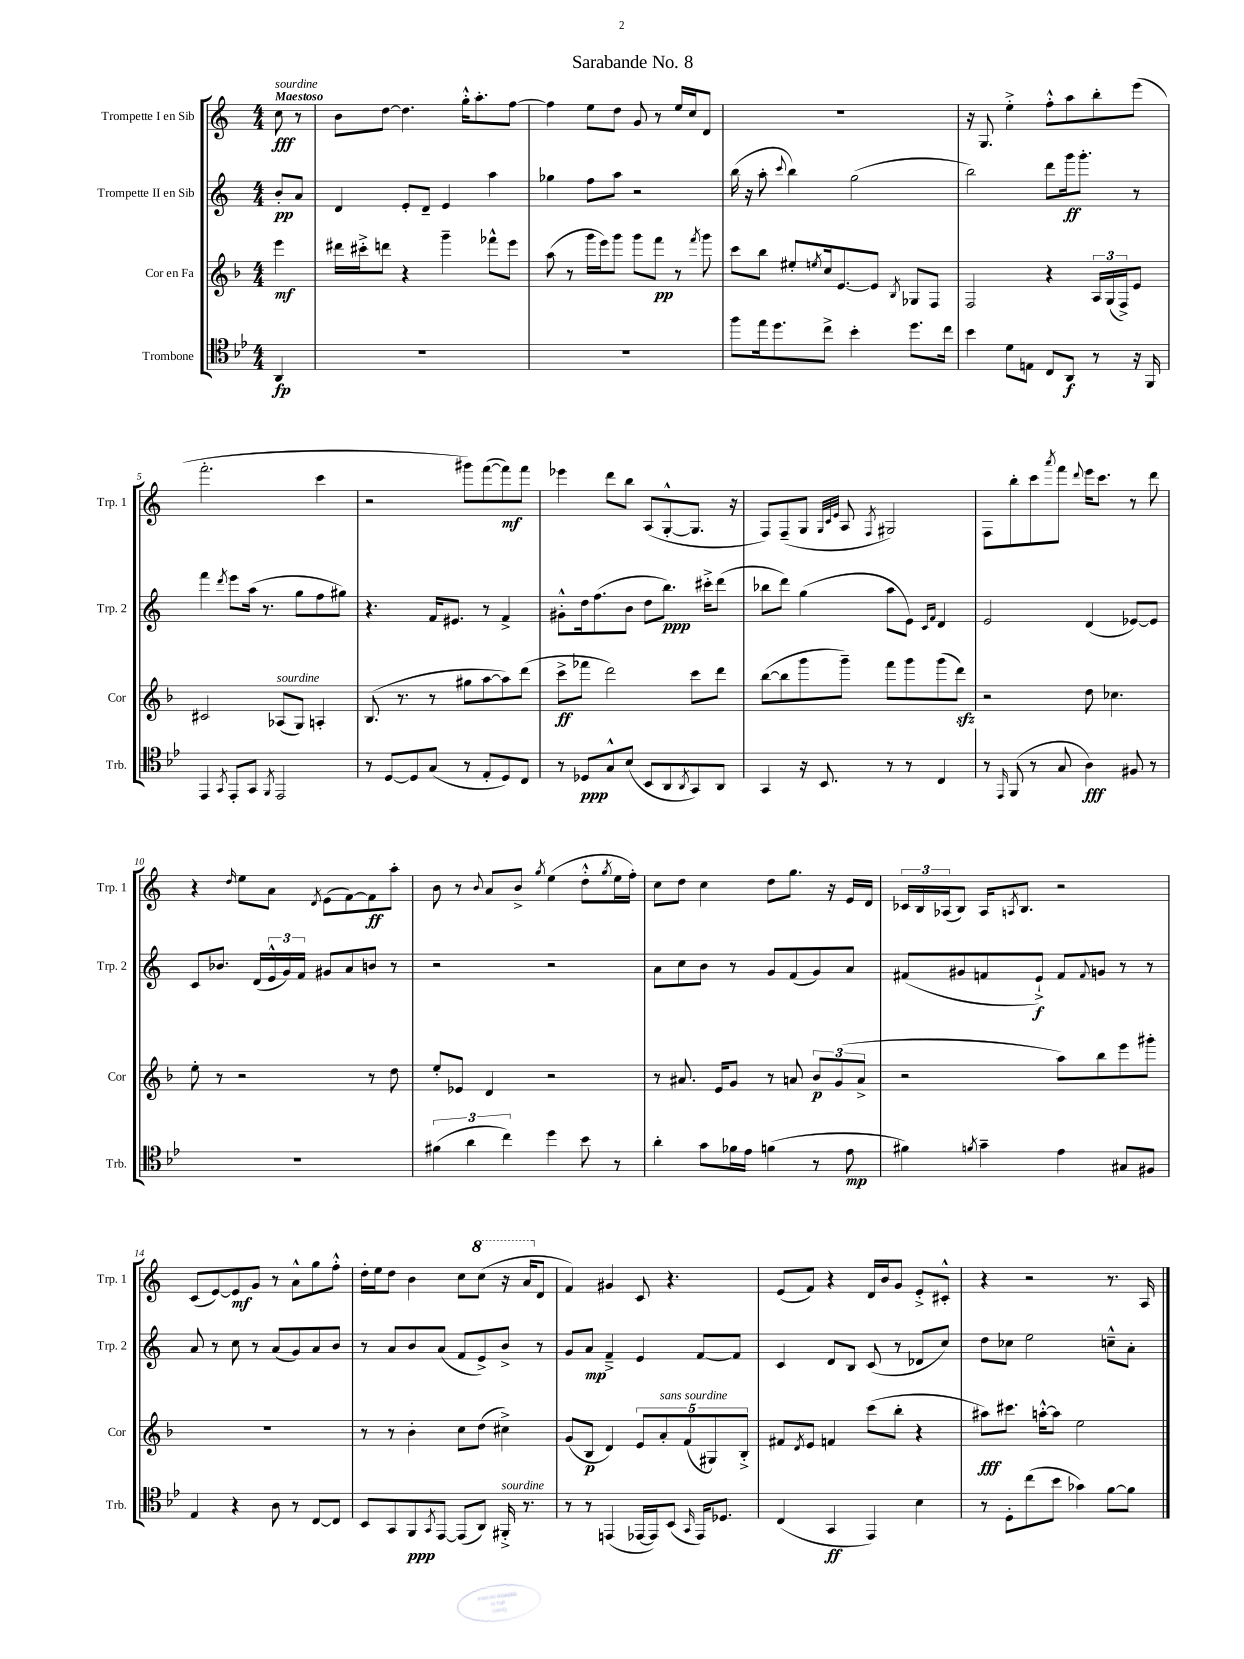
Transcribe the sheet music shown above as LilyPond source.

\header { title = "Sarabande No. 8" }
<<
\new StaffGroup <<
\new Staff = "s0" \with { instrumentName = "Trompette I en Sib" shortInstrumentName = "Trp. 1" } {
    \clef treble \key c \major \numericTimeSignature \time 4/4 \partial 4 \tempo "Maestoso"
    c''8\fff^\markup { \italic "sourdine" } r8 |
    b'8 d''8~ d''4. g''16-.-^ a''8.-. f''8~ |
    f''4 e''8 d''8 g'8 r8 e''16 c''16 d'8 |
    R1 |
    r16 g8. e''4-.-> f''8-.-^ a''8 b''8-. e'''8( |
    f'''2.-. c'''4 |
    r2 gis'''8) f'''8~( f'''8\mf) f'''8 |
    ees'''4 d'''8 b''8 a8( g8~-.-^ g8. r16 |
    f8) f8--( g8 \grace { g32 c'32 e'32 } a8 \acciaccatura { f8 } gis2) |
    f8 b''8-. c'''8 \acciaccatura { a'''8 } f'''8 \appoggiatura { d'''8 } e'''16 c'''8. r8 d'''8 |
    r4 \grace { d''16 } e''8 a'8 \acciaccatura { d'8 } e'8( f'8~) f'8\ff a''8-. |
    b'8 r8 \appoggiatura { b'8 } a'8 b'8-> \acciaccatura { g''8 } e''4( d''8-.-^ \acciaccatura { g''8 } e''16 f''16-.) |
    c''8 d''8 c''4 d''8 g''8. r16 e'16 d'16 |
    \tuplet 3/2 { ces'16 b16 aes16( } b8) aes16 \acciaccatura { a8 } b8. r2 |
    c'8( e'8~) e'8\mf g'8 r8 a'8-^ g''8 f''8-.-^ |
    d''16-. e''16 d''8 b'4 c''8 \ottava #1 c'''8( r16 a''16 \ottava #0 d'8 |
    f'4) gis'4 c'8 r4. |
    e'8( f'8) r4 d'16 b'16 g'8 e'8-.-> cis'8-.-^ |
    r4 r2 r8. a16 \bar "|." |
}
\new Staff = "s1" \with { instrumentName = "Trompette II en Sib" shortInstrumentName = "Trp. 2" } {
    \clef treble \key c \major \numericTimeSignature \time 4/4 \partial 4
    b'8-.\pp a'8 |
    d'4 e'8-. d'8-- e'4 a''4 |
    ges''4 f''8 a''8 r2 |
    b''16( r16 a''8-. \appoggiatura { c'''8 } b''4) g''2( |
    b''2) d'''8 g'''16\ff g'''8.-. r8 |
    f'''4 \acciaccatura { d'''8 } e'''8 a''16( r8. g''8 f''8 gis''8) |
    r4. f'16 eis'8. r8 f'4-> |
    gis'8-.-^ d''16 f''8.( b'8 d''8 b''8.\ppp) cis'''16-.-> d'''8( |
    bes''8 d'''8) g''4( a''8 e'8) \grace { c'16 f'16 } d'4 |
    e'2 d'4( ees'8~) ees'8 |
    c'8 bes'8. d'16( \tuplet 3/2 { e'16-^ g'16) f'16 } gis'8 a'8 b'8 r8 |
    r2 r2 |
    a'8 c''8 b'8 r8 g'8 f'8( g'8) a'8 |
    fis'8( gis'8 f'8 e'8-!->\f) f'8 \appoggiatura { f'8 } g'8 r8 r8 |
    a'8 r8 c''8 r8 a'8( g'8) a'8 b'8 |
    r8 a'8 b'8 a'8( f'8 e'8->) b'8-> r8 |
    g'8 a'8\mp f'4---> e'4 f'8~ f'8 |
    c'4 d'8 b8 c'8( r8 des'8 c''8) |
    d''8 ces''8 e''2 c''8---^ a'8-. \bar "|." |
}
\new Staff = "s2" \with { instrumentName = "Cor en Fa" shortInstrumentName = "Cor" } {
    \clef treble \key f \major \numericTimeSignature \time 4/4 \partial 4
    e'''4\mf |
    dis'''16 cis'''16-.-> d'''8 r4 g'''4-- fes'''8-^ e'''8 |
    a''8( r8 g'''16 e'''16) g'''8 g'''8 f'''8\pp r8 \acciaccatura { f'''8 } g'''8 |
    c'''8 bes''8 eis''8-. \acciaccatura { e''8 } c''16 e'8.~ e'8 \acciaccatura { bes8 } ges8 f8 |
    f2 r4 \tuplet 3/2 { a16 g16( f16->) } e'8 |
    cis'2 aes8^\markup { \italic "sourdine" }( g8) a4-. |
    bes8.( r8. r8 gis''8 a''8~ a''8) d'''8( |
    c'''8->\ff fes'''8 d'''2) c'''8 d'''8 |
    bes''8~( bes''8 g'''8 g'''8--) f'''8 g'''8 g'''8( d'''8\sfz) |
    r2 d''8 ces''4. |
    e''8-. r8 r2 r8 d''8 |
    e''8-. ees'8 d'4 r2 |
    r8 ais'8. e'16 g'8 r8 a'8 \tuplet 3/2 { bes'8\p g'8( a'8-> } |
    r2 a''8) bes''8 e'''8 gis'''8-. |
    R1 |
    r8 r8 bes'4-. c''8 d''8( cis''4->) |
    g'8( bes8\p d'4) \tuplet 5/4 { e'8 a'8-.^\markup { \italic "sans sourdine" } f'8( gis8) bes8-.-> } |
    fis'8 \acciaccatura { d'8 } e'8 f'4 c'''8( bes''8-. r4 |
    ais''8\fff) cis'''8. a''16~-.-^ a''8 e''2 \bar "|." |
}
\new Staff = "s3" \with { instrumentName = "Trombone" shortInstrumentName = "Trb." } {
    \clef tenor \key bes \major \numericTimeSignature \time 4/4 \partial 4
    a,4\fp |
    R1 |
    R1 |
    f''8 ees''16 d''8. c''8-> bes'4-. d''8. c''16 |
    bes'4 d'8 e8 c8 a,8\f r8 r16 f,16 |
    ees,4 \acciaccatura { g,8 } ees,8-. g,8 \acciaccatura { f,8 } ees,2 |
    r8 d8~ d8 g8( r8 ees8-. d8) c8 |
    r8 des8\ppp g8-^ bes8( bes,8 a,8 \acciaccatura { a,8 } g,8) a,8 |
    g,4 r16 bes,8. r8 r8 c4 |
    r8 \grace { ees,16 } f,8( r8 g8 a4\fff) fis8 r8 |
    R1 |
    \tuplet 3/2 { fis'4( a'4 c''4) } d''4 bes'8 r8 |
    a'4-. g'8 fes'16 ees'16 f'4( r8 ees'8\mp |
    fis'4) \acciaccatura { f'8 } g'4-- ees'4 gis8 fis8 |
    ees4 r4 a8 r8 c8~ c8 |
    bes,8 g,8 f,8\ppp \acciaccatura { g,8 } ees,8~ ees,8( a,8) fis,16-.->^\markup { \italic "sourdine" } r8. |
    r8 r8 e,4( ees,16~ ees,16) bes,8( \grace { g,16 } ees,16) des8. |
    c4( g,4\ff ees,4) bes4 |
    r8 d8-. c''8( bes'8 ges'4) f'8~ f'8 \bar "|." |
}
>>
>>
